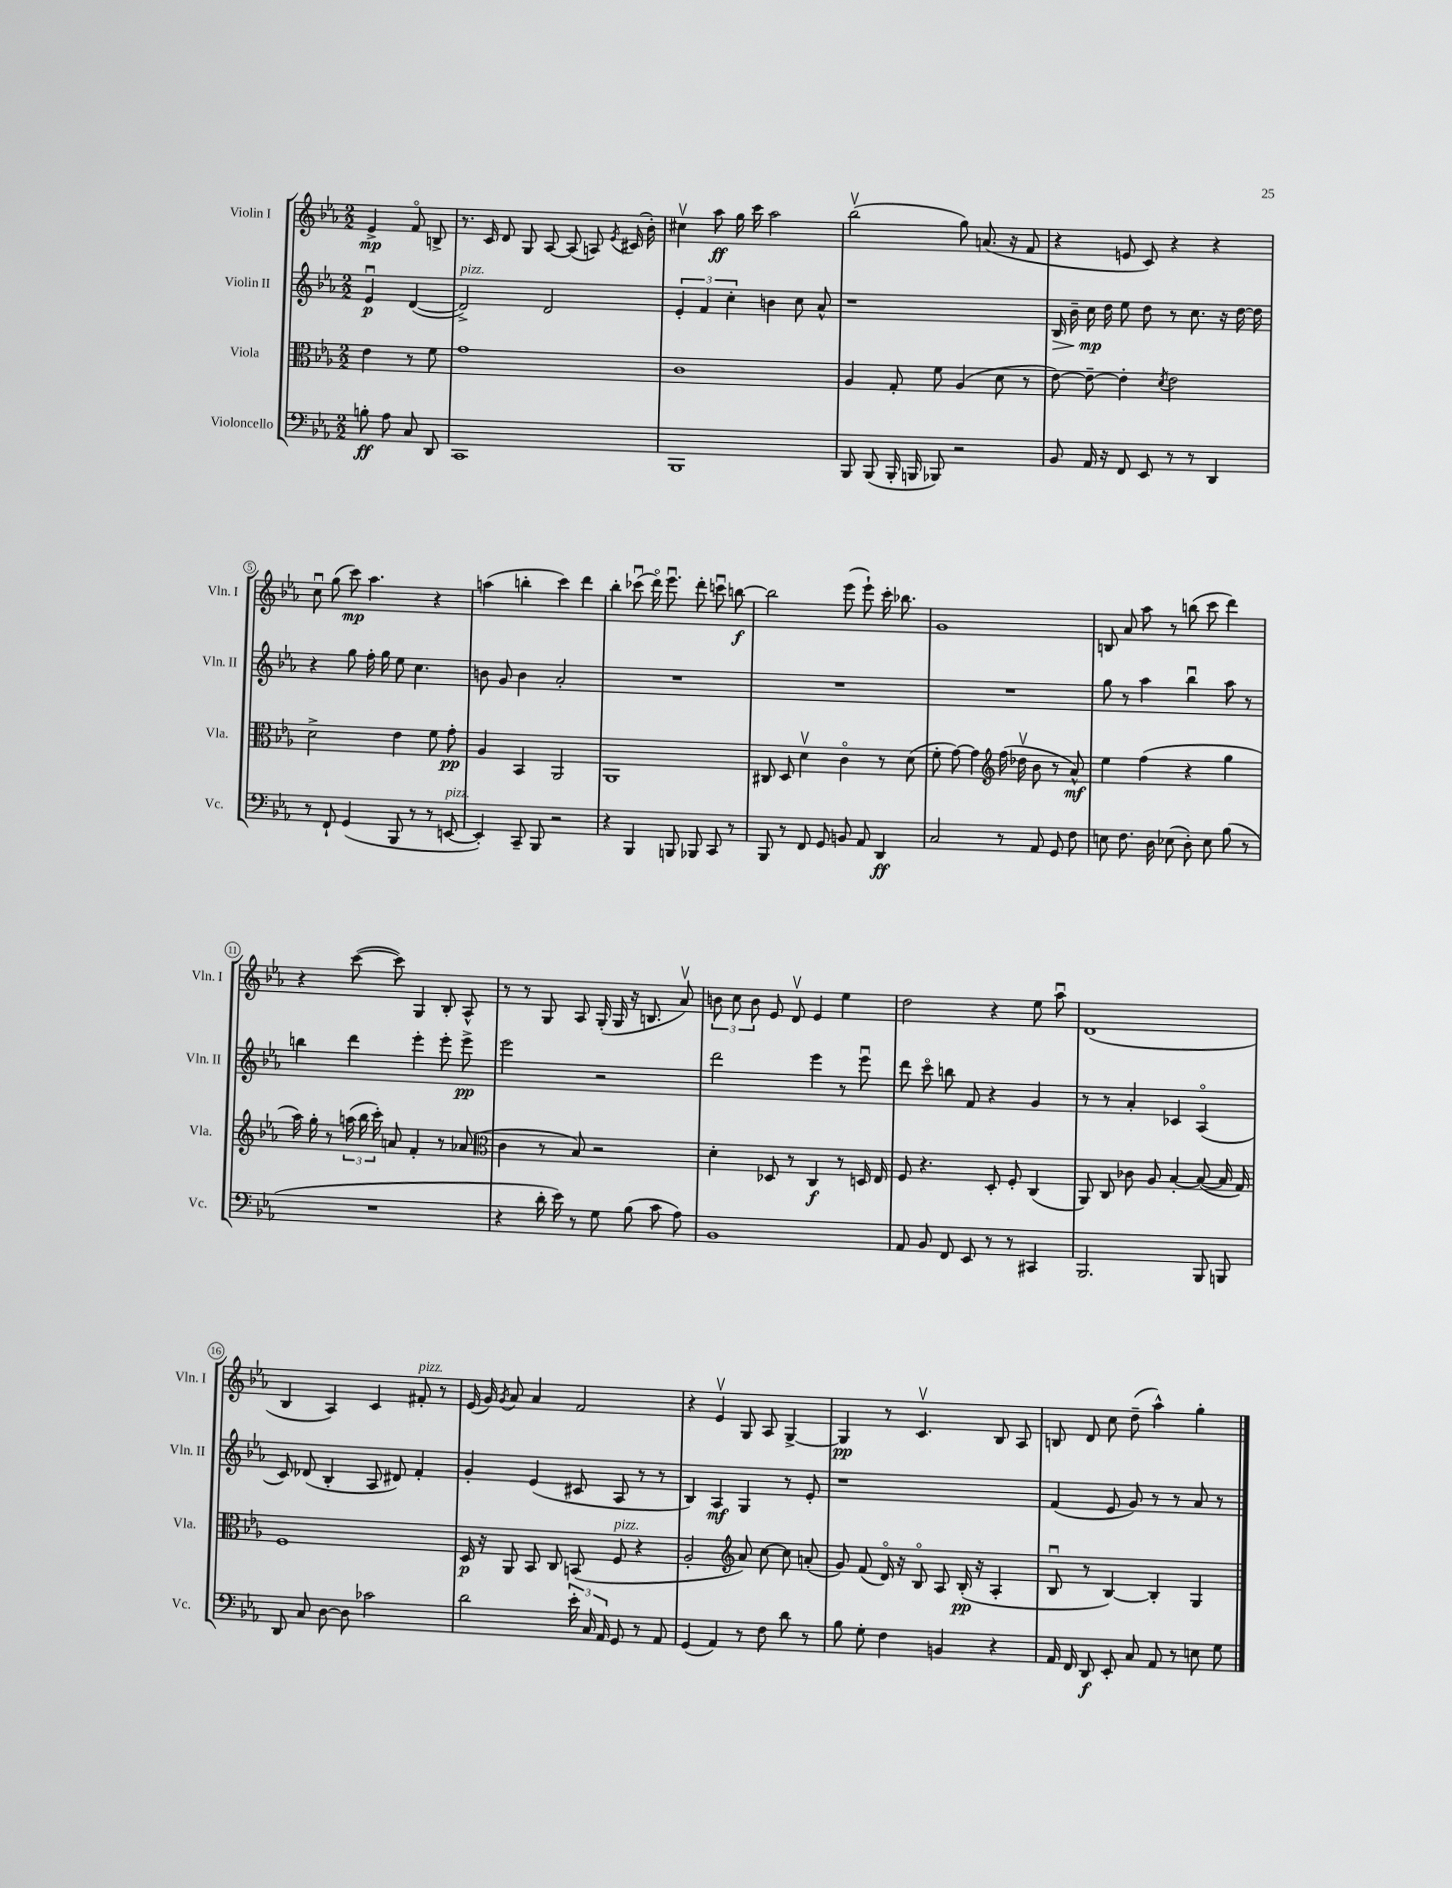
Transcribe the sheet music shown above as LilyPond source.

<<
\new StaffGroup <<
\new Staff = "s0" \with { instrumentName = "Violin I" shortInstrumentName = "Vln. I" } {
    \clef treble \key ees \major \numericTimeSignature \time 2/2 \partial 2
    \autoBeamOff ees'4->\mp f'8\flageolet b8-> |
    r8. c'16 d'8 g8 aes8~ aes8( a8) \acciaccatura { ees'8 } cis'16( bes'16-.) |
    cis''4\upbow aes''8\ff g''16 c'''16 aes''2 |
    bes''2\upbow( g''8) a'8.( r16 f'8 |
    r4 e'8 c'8) r4 r4 |
    c''8\downbow g''8( c'''8\mp) aes''4. r4 |
    a''4( b''4-. c'''4) d'''4 |
    bes''4-. ces'''8\downbow( d'''16\flageolet) ees'''8.\downbow d'''8-. c'''8\downbow b''8~\f |
    b''2 ees'''8( ees'''8-!) c'''16-. bes''8. |
    g'1 |
    b8 aes'8 aes''8 r8 b''8( c'''8 d'''4) |
    r4 c'''8~( c'''8) g4 bes8-. aes8-^ |
    r8 r8 g8 aes8 g16-.( g16 r16 b8. aes'8\upbow) |
    \tuplet 3/2 { b'8 c''8 b'8 } ees'8 d'8\upbow ees'4 ees''4 |
    d''2 r4 ees''8 aes''8\downbow |
    d'1( |
    bes4 aes4) c'4 fis'8-.^\markup { \italic "pizz." } r8 |
    ees'16( g'16) \acciaccatura { g'8 } aes'8 aes'4 f'2 |
    r4 ees'4\upbow g8 aes8 g4~-> |
    g4\pp r8 c'4.\upbow bes8 aes8 |
    b8 d'8 c''8 d''8--( aes''4-^) g''4-. \bar "|." |
}
\new Staff = "s1" \with { instrumentName = "Violin II" shortInstrumentName = "Vln. II" } {
    \clef treble \key ees \major \numericTimeSignature \time 2/2 \partial 2
    \autoBeamOff ees'4\downbow\p d'4~( |
    d'2->^\markup { \italic "pizz." }) d'2 |
    \tuplet 3/2 { ees'4-. f'4 c''4-. } b'4 c''8 aes'8-^ |
    r1 |
    bes16\> bes'16-- c''16\mp\! d''16 ees''8 d''8 r8 c''8. r16 d''16~ d''16 |
    r4 g''8 f''16-. g''16 ees''8 c''4. |
    b'8 g'8 b'4 aes'2-. |
    R1 |
    R1 |
    R1 |
    g''8 r8 aes''4 bes''4\downbow aes''8 r8 |
    b''4 d'''4 ees'''4-. ees'''8-. ees'''8->\pp |
    ees'''2 r2 |
    d'''2 ees'''4 r8 ees'''8\downbow |
    d'''8 c'''8\flageolet b''8 f'8 r4 g'4 |
    r8 r8 aes'4-. ces'4 aes4\flageolet( |
    c'8) des'8( bes4-. aes8 dis'8) f'4-. |
    g'4-. ees'4( cis'8 aes8 r8 r8 |
    bes4) aes4\mf g4 r8 ees'8-. |
    r1 |
    f'4( ees'8 g'8) r8 r8 aes'8 r8 \bar "|." |
}
\new Staff = "s2" \with { instrumentName = "Viola" shortInstrumentName = "Vla." } {
    \clef alto \key ees \major \numericTimeSignature \time 2/2 \partial 2
    \autoBeamOff ees'4 r8 f'8 |
    g'1 |
    c'1 |
    aes4 g8-. f'8 aes4( d'8 r8 |
    ees'8~) ees'8~-- ees'4-. \acciaccatura { d'8 } ees'2 |
    d'2-> ees'4 f'8 g'8-.\pp |
    aes4 bes,4 aes,2 |
    aes,1 |
    cis8 d8 d'4\upbow c'4\flageolet r8 d'8( |
    f'8-. g'8~) g'4 \clef treble f''16( des''16\upbow bes'8 r8 aes'8-^\mf) |
    ees''4 f''4( r4 g''4 |
    aes''16) g''16-. r8 \tuplet 3/2 { a''16( bes''16 c'''16-.) } a'8 f'4-. r8 aes'8( |
    \clef alto c'4 r8 bes8) r2 |
    d'4-. des8 r8 c4\f r8 d16 ees16 |
    f8 r4. d8-. f8-. c4( |
    aes,8) c8 ces'8 aes8 bes4~-. bes8~( bes16 g16) |
    f1 |
    d16\p r16 aes,8 bes,8 c8 b,8( f8^\markup { \italic "pizz." } r4 |
    aes2-. \clef treble aes'8) c''8~ c''8 a'8-.( |
    g'8) f'8( d'16\flageolet) r16 bes8\flageolet aes8 bes16-.\pp( r16 aes4-. |
    bes8\downbow r8 bes4~) bes4-. g4 \bar "|." |
}
\new Staff = "s3" \with { instrumentName = "Violoncello" shortInstrumentName = "Vc." } {
    \clef bass \key ees \major \numericTimeSignature \time 2/2 \partial 2
    \autoBeamOff b8-.\ff aes8 c8 d,8 |
    c,1 |
    bes,,1 |
    bes,,8 bes,,8( bes,,16-. b,,16 bes,,8) r2 |
    bes,8 aes,16 r16 f,8 ees,8 r8 r8 d,4 |
    r8 f,8-! g,4( bes,,8 r8 r8 e,8~^\markup { \italic "pizz." } |
    e,4-.) c,8-- bes,,8 r2 |
    r4 bes,,4 b,,8 bes,,8 c,8 r8 |
    bes,,8 r8 f,8 g,8 b,8 aes,8 d,4\ff |
    c2 r8 aes,8 g,8 f8 |
    e8 f8. d16 ees8( d8-.) ees8 bes8( r8 |
    R1 |
    r4 d'16-. ees'16) r8 g8 bes8( c'8 aes8) |
    bes,1 |
    aes,8 bes,8 f,8 ees,8 r8 r8 cis,4 |
    bes,,2. bes,,8 b,,8 |
    d,8 c8 d8~ d8 ces'2 |
    d'2 \tuplet 3/2 { ees'16-. c16 aes,16 } g,8 r8 aes,8 |
    g,4( aes,4) r8 f8 d'8 r8 |
    bes8 g8-. f4 b,4 r4 |
    aes,16 f,16 d,8\f ees,8-. c8 aes,8 r8 e8 g8 \bar "|." |
}
>>
>>
\layout { \context { \Score \override BarNumber.stencil = #(make-stencil-circler 0.1 0.3 ly:text-interface::print) } }
